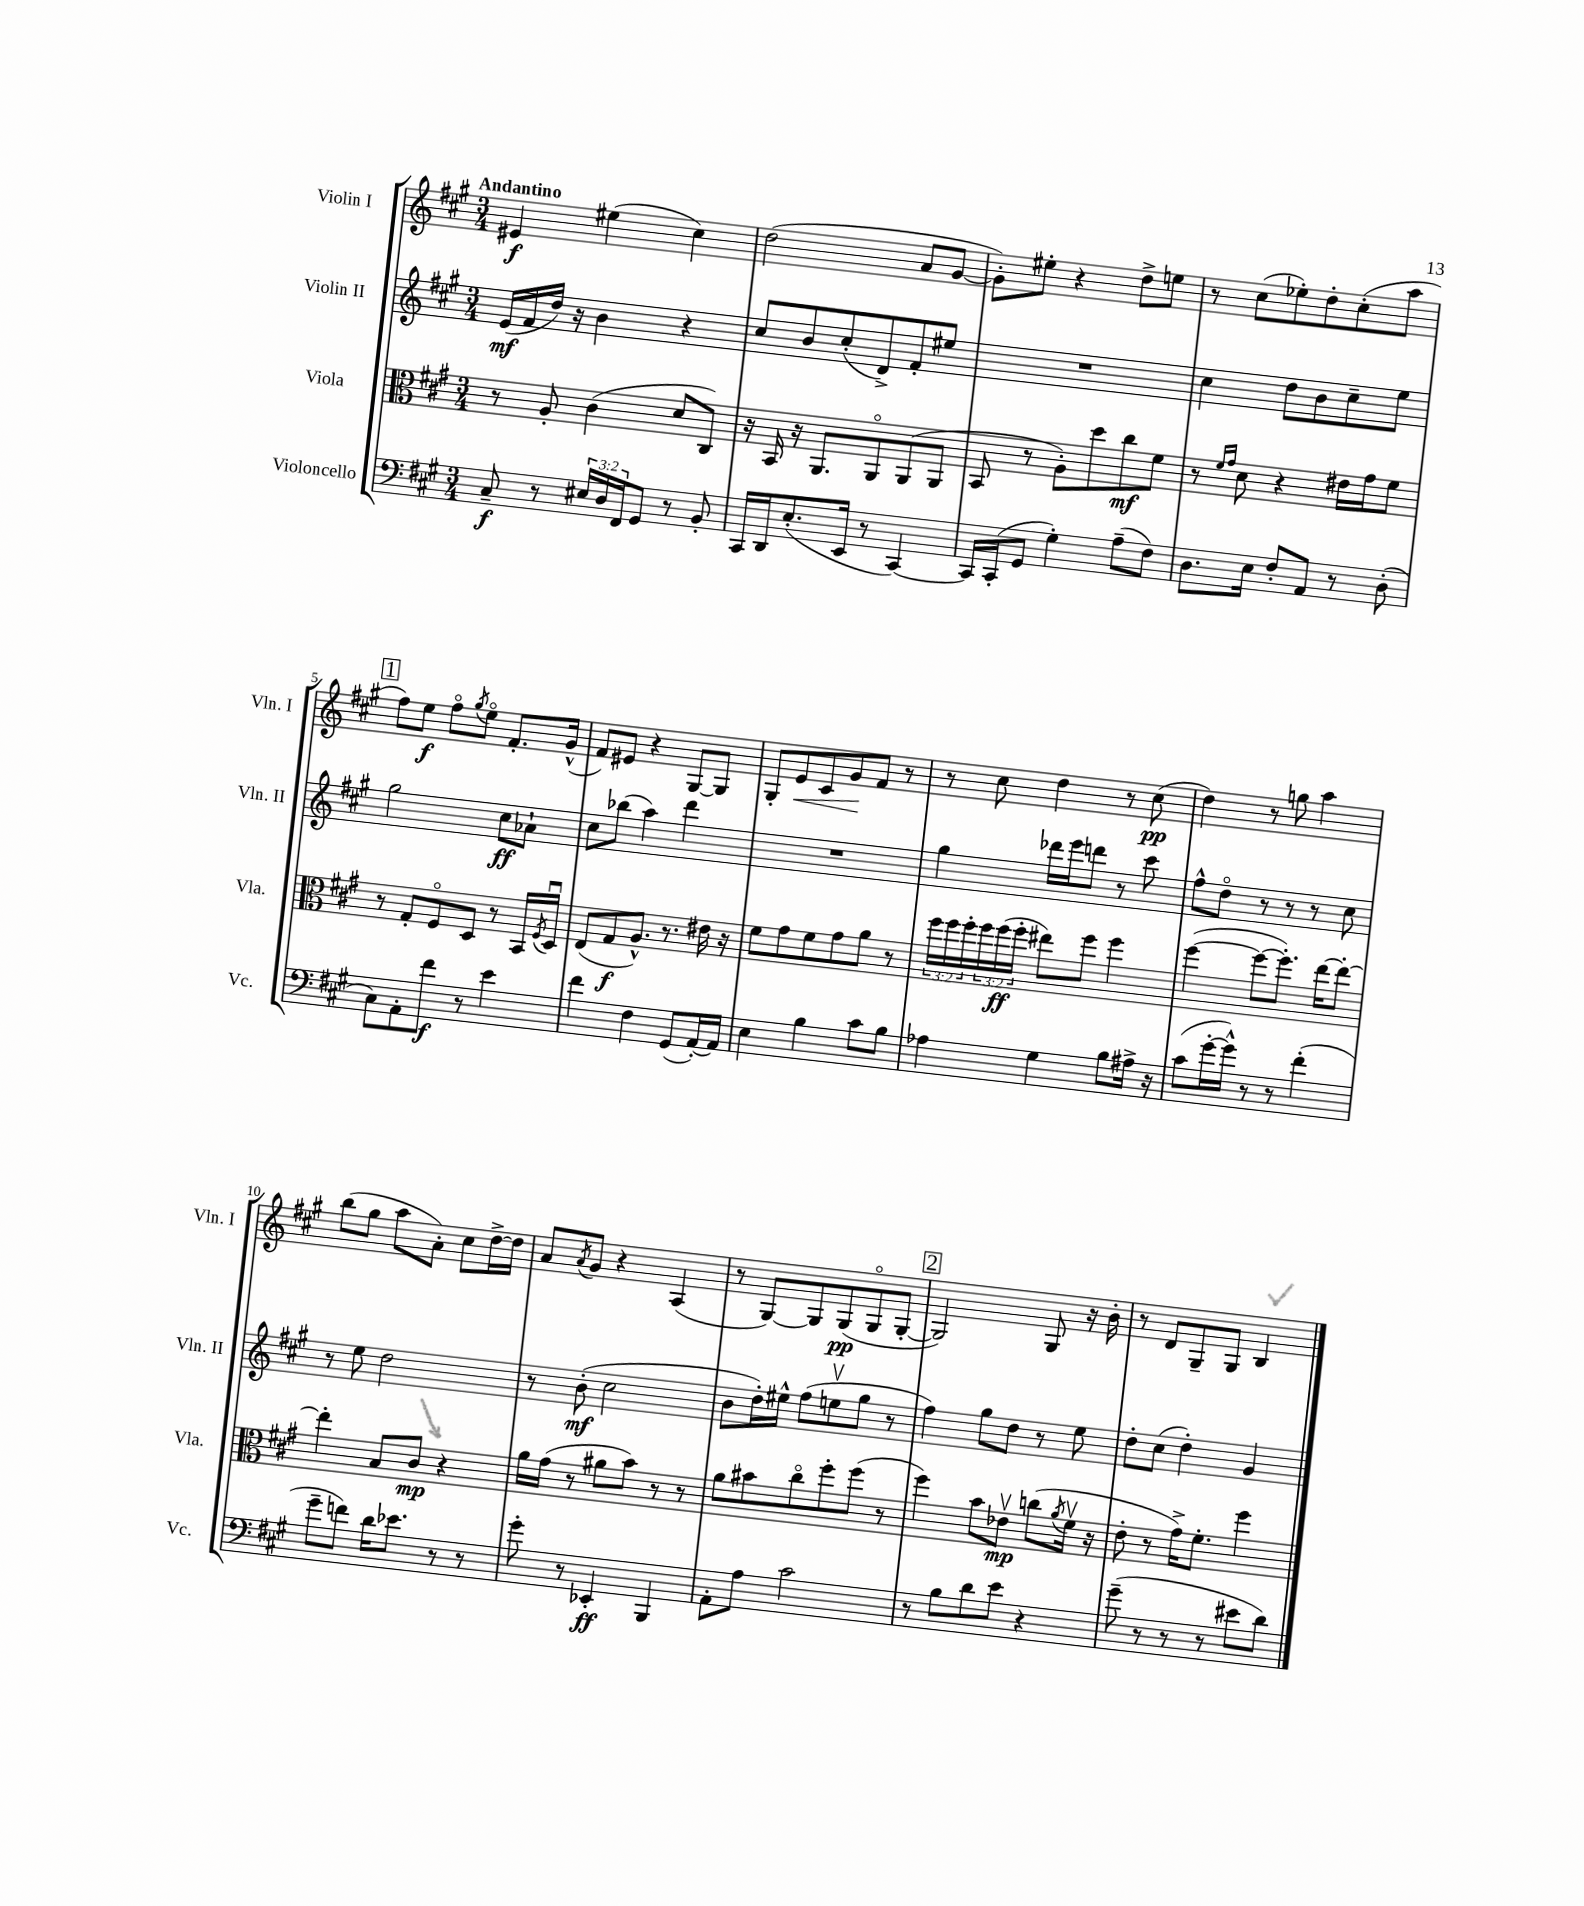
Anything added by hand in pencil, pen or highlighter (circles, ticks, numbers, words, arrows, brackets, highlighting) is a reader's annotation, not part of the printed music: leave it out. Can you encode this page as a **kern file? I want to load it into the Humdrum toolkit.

**kern	**dynam	**kern	**dynam	**kern	**dynam	**kern	**dynam
*part4	*part4	*part3	*part3	*part2	*part2	*part1	*part1
*staff4	*staff4	*staff3	*staff3	*staff2	*staff2	*staff1	*staff1
*I"Violoncello	*	*I"Viola	*	*I"Violin II	*	*I"Violin I	*
*I'Vc.	*	*I'Vla.	*	*I'Vln. II	*	*I'Vln. I	*
*clefF4	*	*clefC3	*	*clefG2	*	*clefG2	*
*k[f#c#g#]	*	*k[f#c#g#]	*	*k[f#c#g#]	*	*k[f#c#g#]	*
*M3/4	*	*M3/4	*	*M3/4	*	*M3/4	*
=1	=1	=1	=1	=1	=1	=1	=1
!	!	!	!	!	!	!LO:TX:a:B:t=Andantino	!
8C#~/	f	8r	.	(16e/LL	mf	4e#X/	f
.	.	.	.	16f#/	.	.	.
8r	.	8A'/	.	16dd/JJ)	.	.	.
.	.	.	.	16r	.	.	.
24E#X/LL	.	(4c#\	.	4b\	.	(4ee#X\	.
24D/	.	.	.	.	.	.	.
24FF#/J	.	.	.	.	.	.	.
8GG#/J	.	.	.	.	.	.	.
8r	.	8d/L	.	4r	.	4cc#\)	.
8BB'/	.	8C#/J)	.	.	.	.	.
=2	=2	=2	=2	=2	=2	=2	=2
16CC#/LL	.	16r	.	8cc#/L	.	(2dd\	.
16DD/J	.	16BB/	.	.	.	.	.
(8.E'/	.	16r	.	8b/	.	.	.
.	.	8.AA/L	.	.	.	.	.
.	.	.	.	(8cc#'/	.	.	.
16EE/Jk	.	.	.	.	.	.	.
8r	.	8AA/	.	8d^/)	.	.	.
[4CC#/)	.	(8AA/	.	8f#'/	.	8a/L	.
.	.	8AA/J	.	8ee#X/J	.	[8g#/J	.
=3	=3	=3	=3	=3	=3	=3	=3
16CC#/LL]	.	8BB/	.	2.r	.	8g#'\L])	.
(16CC#'/J	.	.	.	.	.	.	.
8GG#/J	.	8r	.	.	.	8ee#X'\J	.
4G#'\)	.	8A'\L)	.	.	.	4r	.
.	.	8dd\	.	.	.	.	.
(8A~\L	.	8cc#\	mf	.	.	8dd^\L	.
8F#\J)	.	8f#\J	.	.	.	8een\J	.
=4	=4	=4	=4	=4	=4	=4	=4
8.D\L	.	8r	.	4cc#\	.	8r	.
.	.	16qqf#/LL	.	.	.	.	.
.	.	16qqg#/JJ	.	.	.	.	.
.	.	8d\	.	.	.	(8cc#\L	.
16E\Jk	.	.	.	.	.	.	.
8F#'/L	.	4r	.	8dd\L	.	8ee-X'\)	.
8AA/J	.	.	.	8b\	.	8dd'\	.
8r	.	16e#X\LL	.	8cc#~\	.	(8cc#'\	.
.	.	16g#\J	.	.	.	.	.
(8D'\	.	8f#\J	.	8ee\J	.	8aa\J	.
!!LO:LB:g=z
!!LO:REH:place=s1:t=1
=5	=5	=5	=5	=5	=5	=5	=5
8C#\L)	.	8r	.	2gg#\	.	8ff#\L)	.
8AA'\	.	8G#'/L	.	.	.	8ee\J	f
8f#\J	f	8F#/	.	.	.	8ff#\L	.
.	.	.	.	.	.	8qgg#/	.
8r	.	8D/J	.	.	.	8ee\J	.
4e\	.	8r	.	8cc#\L	ff	8.f#'/L	.
.	.	16BB/LL	.	8a-X`\J	.	.	.
.	.	8qF#/	.	.	.	.	.
.	.	16Du/JJ	.	.	.	(16g#^^/Jk	.
=6	=6	=6	=6	=6	=6	=6	=6
4f#\	.	(8E/L	.	8cc#\L	.	8f#/L)	.
.	.	8G#/	f	(8bb-X\J	.	8e#X/J	.
4F#\	.	8.A^^/J)	.	4aa\)	.	4r	.
.	.	8.r	.	.	.	.	.
(8GG#/L	.	.	.	4ddd\	.	[8G#/L	.
[16AA'/L)	.	16e#X\	.	.	.	8G#/J]	.
16AA/JJ]	.	16r	.	.	.	.	.
=7	=7	=7	=7	=7	=7	=7	=7
4E\	.	8f#\L	.	2.r	.	8G#'/L	.
!	!	!	!	!	!	!	!LO:HP:b
.	.	8g#\	.	.	.	8e/	<
4B\	.	8f#\	.	.	.	8c#/	.
.	.	8g#\	.	.	.	8g#/	.
8c#\L	.	8a\J	.	.	.	8f#/J	[
8B\J	.	8r	.	.	.	8r	.
=8	=8	=8	=8	=8	=8	=8	=8
4A-X\	.	24ff#\LL	.	4gg#\	.	8r	.
.	.	24ff#\	.	.	.	.	.
.	.	24ff#'\	.	.	.	.	.
.	.	24ff#\	.	.	.	8cc#\	.
.	.	(24ff#\	ff	.	.	.	.
.	.	24ff#'\JJ	.	.	.	.	.
4G#\	.	8ee#X\L)	.	16ddd-X\LL	.	4dd\	.
.	.	.	.	16eee\J	.	.	.
.	.	8ff#\J	.	8dddn\J	.	.	.
8B\L	.	4ff#\	.	8r	.	8r	.
16A#X^\Jk	.	.	.	8ccc#\	.	(8cc#\	pp
16r	.	.	.	.	.	.	.
=9	=9	=9	=9	=9	=9	=9	=9
(8c#\L	.	([4ff#\	.	8ff#^^\L	.	4dd\)	.
[16g#'\L	.	.	.	8dd\J	.	.	.
16g#^^\JJ])	.	.	.	.	.	.	.
8r	.	8ff#\L_	.	8r	.	8r	.
8r	.	8.ff#'\J])	.	8r	.	8ggn\	.
(4f#'\	.	.	.	8r	.	4aa\	.
.	.	[16ee\KL	.	.	.	.	.
.	.	8ee'\J_	.	8cc#\	.	.	.
!!LO:LB:g=z
=10	=10	=10	=10	=10	=10	=10	=10
8g#~\L	.	4ee'\]	.	8r	.	(8bb\L	.
8fn\J)	.	.	.	8ee\	.	8gg#\J	.
16d\KL	.	8B/L	.	2dd\	.	8aa\L	.
8.e-X\J	.	.	.	.	.	.	.
.	.	8c#/J	mp	.	.	8a'\J)	.
8r	.	4r	.	.	.	8cc#\L	.
8r	.	.	.	.	.	[16dd^\L	.
.	.	.	.	.	.	16dd\JJ]	.
=11	=11	=11	=11	=11	=11	=11	=11
8g#'\	.	16a\LL	.	8r	.	8a/L	.
.	.	(16g#\JJ	.	.	.	.	.
.	.	.	.	.	.	8qa/	.
8r	.	8r	.	(8b'\	mf	8g#/J	.
4EE-X'/	ff	8a#X\L	.	2cc#\	.	4r	.
.	.	8b\J)	.	.	.	.	.
4BBB/	.	8r	.	.	.	(4A/	.
.	.	8r	.	.	.	.	.
=12	=12	=12	=12	=12	=12	=12	=12
8AA'\L	.	8a\L	.	8b\L	.	8r	.
8A\J	.	8b#X\	.	16dd'\L)	.	[8G#/L)	.
.	.	.	.	16ee#X^^\JJ	.	.	.
2c#\	.	8cc#\	.	(8ff#\L	.	8G#/]	.
.	.	8ff#'\	.	8eenv\	.	(8G#/	pp
.	.	(8ff#\J	.	8gg#\J	.	8G#/	.
.	.	8r	.	8r	.	[8G#'/J	.
!!LO:REH:place=s1:t=2
=13	=13	=13	=13	=13	=13	=13	=13
8r	.	4ff#\)	.	4ff#\)	.	2G#/])	.
8B\L	.	.	.	.	.	.	.
8d\	.	8b\L	.	8gg#\L	.	.	.
8e\J	.	8e-Xv\J	mp	8dd\J	.	.	.
4r	.	(8ccn\L	.	8r	.	8G#/	.
.	.	8qa/	.	.	.	.	.
.	.	16f#v\Jk	.	8ee\	.	16r	.
.	.	16r	.	.	.	16b'\	.
=14	=14	=14	=14	=14	=14	=14	=14
(8g#~\	.	8e'\	.	8dd'\L	.	8r	.
8r	.	8r	.	(8cc#\J	.	8d/L	.
8r	.	16g#^\KL)	.	4dd'\)	.	8G#~/	.
.	.	8.f#'\J	.	.	.	.	.
8r	.	.	.	.	.	8G#/J	.
8e#X\L	.	4ff#\	.	4g#/	.	4B/	.
8d\J)	.	.	.	.	.	.	.
==	==	==	==	==	==	==	==
*-	*-	*-	*-	*-	*-	*-	*-
